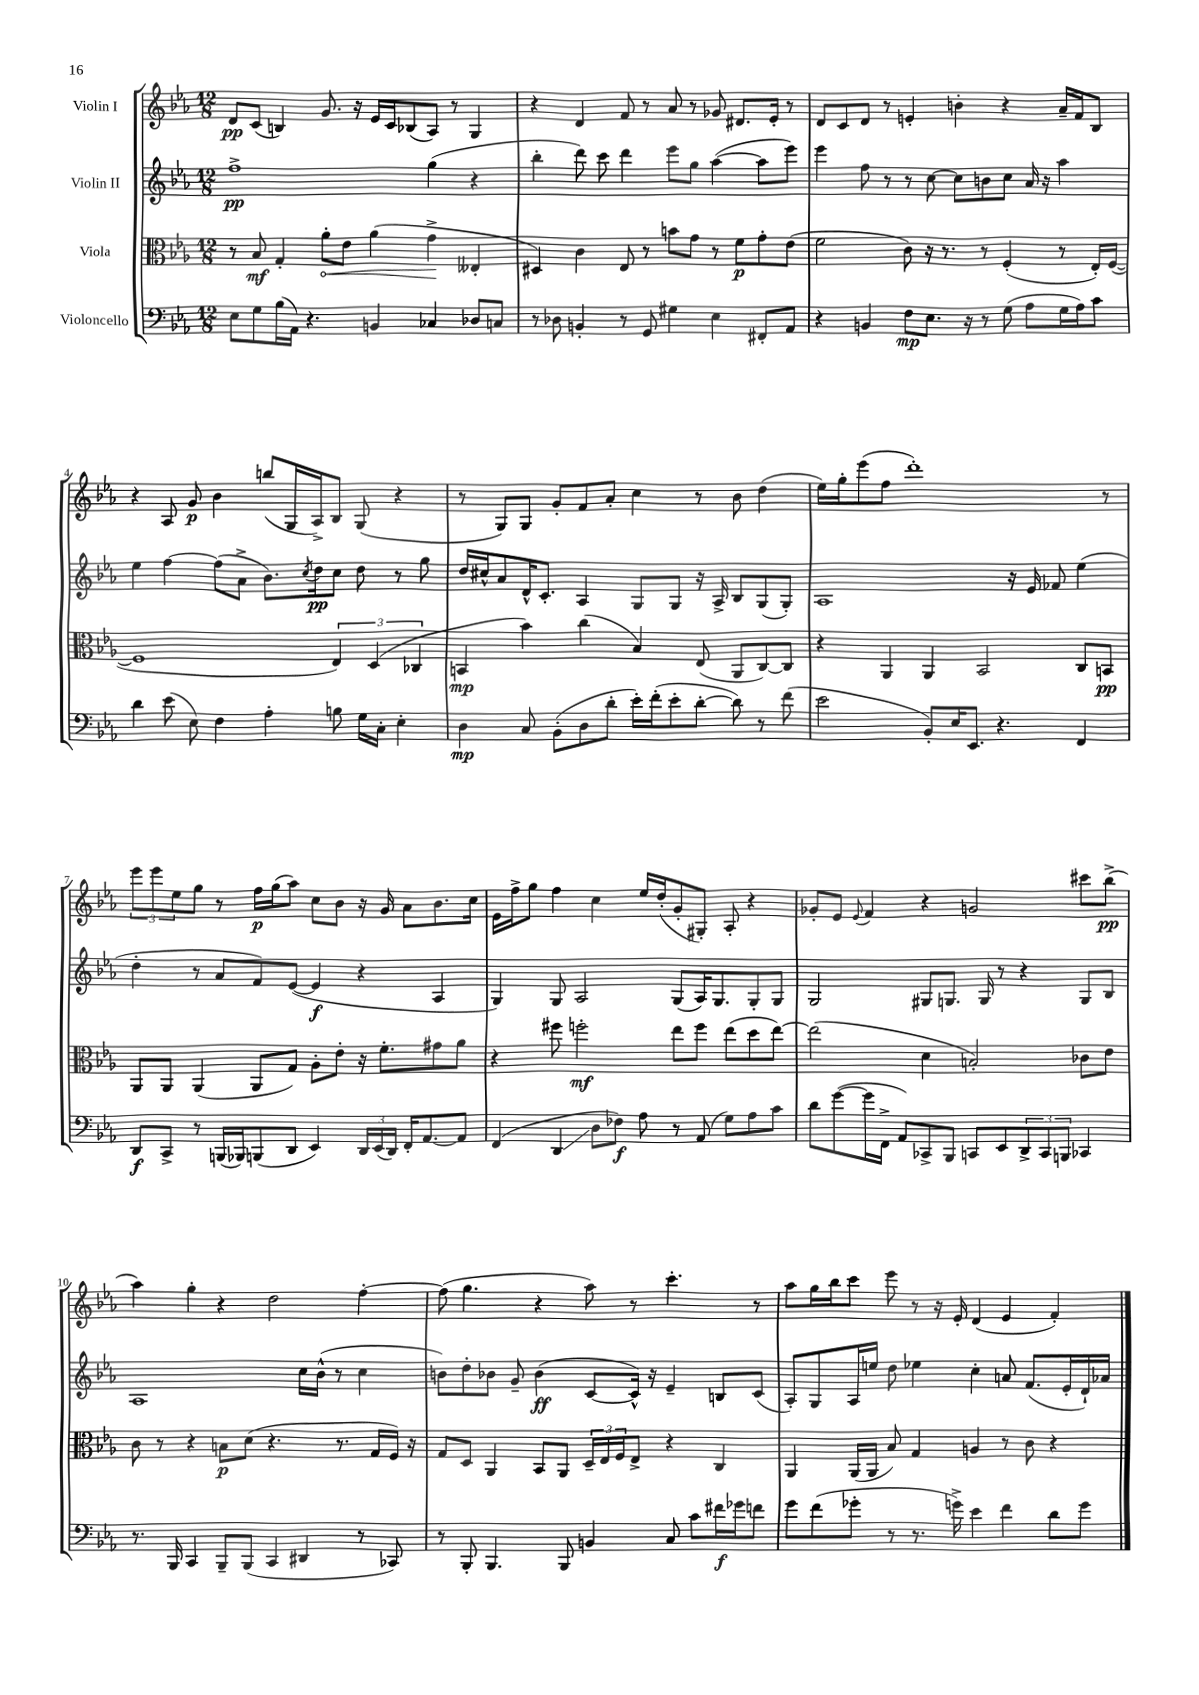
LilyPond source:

<<
\new StaffGroup <<
\new Staff = "s0" \with { instrumentName = "Violin I" } {
    \clef treble \key ees \major \numericTimeSignature \time 12/8
    d'8\pp c'8( b4) g'8. r16 ees'16 c'16 bes8( aes8) r8 g4 |
    r4 d'4 f'8 r8 aes'8 r8 ges'8 dis'8. ees'16-. r8 |
    d'8 c'8 d'8 r8 e'4-. b'4-. r4 aes'16-- f'16 bes8 |
    r4 aes8 g'8\p bes'4 b''8( g16 aes16->) bes8 g8( r4 |
    r8 g8) g8 g'8-. f'8 aes'8-. c''4 r8 bes'8 d''4( |
    ees''16) g''16-. ees'''8( f''8 d'''1-.) r8 |
    \tuplet 3/2 { ees'''8 ees'''8 ees''8 } g''8 r8 f''16\p g''16( aes''8) c''8 bes'8 r16 g'16 aes'8 bes'8. c''16 |
    ees'16 f''16-> g''8 f''4 c''4 ees''16 d''16-.( g'8-. gis8-.) aes8-. r4 |
    ges'8-. ees'8 \appoggiatura { ees'8 } f'4 r4 g'2 cis'''8 bes''8->\pp( |
    aes''4) g''4-. r4 d''2 f''4~-. |
    f''8( g''4. r4 aes''8) r8 c'''4.-. r8 |
    aes''8 g''16 bes''16 c'''8 ees'''8 r8 r16 ees'16-. d'4( ees'4 f'4-.) \bar "|." |
}
\new Staff = "s1" \with { instrumentName = "Violin II" } {
    \clef treble \key ees \major \numericTimeSignature \time 12/8
    f''1->\pp g''4( r4 |
    bes''4-. d'''8) c'''8 d'''4 ees'''8 g''8 aes''4~( aes''8 ees'''8) |
    ees'''4 f''8 r8 r8 c''8~ c''8 b'8 c''8 aes'16 r16 aes''4 |
    ees''4 f''4~ f''8( aes'8-> bes'8.) \acciaccatura { c''8 } d''16\pp c''8 d''8 r8 g''8 |
    d''16 cis''16-^ aes'8 d'16-^ c'8.-. aes4 g8 g8 r16 aes16-> bes8 g8( g8-.) |
    aes1 r16 ees'16 fes'8 ees''4( |
    d''4-. r8 aes'8 f'8) ees'8~( ees'4\f r4 aes4 |
    g4) g8 aes2 g8( aes16) g8. g8-. g8 |
    g2 gis8 g8. g16 r8 r4 g8 bes8 |
    aes1 c''16 bes'16-^( r8 c''4 |
    b'8) d''8-. bes'8 g'8-- bes'4\ff( c'8~ c'16-^) r16 ees'4-- b8 c'8( |
    aes8-.) g8 aes16 e''16 d''8 ees''4 c''4-. a'8 f'8.( ees'16-. d'16-!) aes'16 \bar "|." |
}
\new Staff = "s2" \with { instrumentName = "Viola" } {
    \clef alto \key ees \major \numericTimeSignature \time 12/8
    r8 bes8\mf g4-. \once \override Hairpin.circled-tip = ##t aes'8-.\< ees'8 aes'4( g'4->\! eeses4-. |
    dis4) c'4 ees8 r8 b'8 g'8 r8 f'8\p g'8-. ees'8( |
    f'2 c'8) r16 r8. r8 f4-.( r8 ees16-.) f16~( |
    f1 \tuplet 3/2 { ees4) d4( ces4 } |
    b,4\mp bes'4) c''4( bes4) ees8( aes,8 c8~) c8 |
    r4 aes,4 aes,4 bes,2 c8 b,8\pp |
    aes,8 aes,8 aes,4( aes,8 g8) aes8-. ees'8-. r16 f'8.-. gis'8 aes'8 |
    r4 fis''8 f''2-.\mf ees''8 f''8 ees''8( d''8 ees''8~) |
    ees''2( d'4 b2-.) ces'8 ees'8 |
    c'8 r8 r4 b8\p d'8( r4. r8. g16 f16) r16 |
    g8 d8 aes,4 bes,8 aes,8 \tuplet 3/2 { d16-- ees16 f16 } ees8-> r4 c4 |
    aes,4 aes,16( aes,16 bes8) g4 a4 r8 c'8 r4 \bar "|." |
}
\new Staff = "s3" \with { instrumentName = "Violoncello" } {
    \clef bass \key ees \major \numericTimeSignature \time 12/8
    ees8 g8 bes16( aes,16) r4. b,4 ces4 des8 c8 |
    r8 des8 b,4-. r8 g,8 gis4 ees4 fis,8-. aes,8 |
    r4 b,4 f8\mp ees8. r16 r8 g8( aes8 g16 aes16) c'8 |
    d'4 ees'8( ees8) f4 aes4-. b8 g16 c16-. ees4-. |
    d4\mp c8 bes,8-.( d8 d'8-. ees'16-.) f'16-.( ees'8-. d'8~-. d'8) r8 f'8( |
    ees'2 bes,8-.) ees16 ees,8. r4. f,4 |
    d,8\f c,8-> r8 b,,16( bes,,16) b,,8( d,8 ees,4) \tuplet 3/2 { d,16 ees,16( d,16) } f,16-. aes,8.~ aes,8 |
    f,4( d,4\glissando d8 fes8\f) aes8 r8 aes,8( g8) aes8 c'8 |
    d'8 g'8~( g'16 f,16-> aes,8) ces,8-> bes,,8 c,8 ees,8 \tuplet 3/2 { d,8-> c,8 b,,8 } ces,4 |
    r8. bes,,16 c,4 bes,,8-- bes,,8( c,4 dis,4 r8 ces,8) |
    r8 bes,,8-. bes,,4. bes,,8 b,4 c8 c'8 fis'16\f ges'16 f'8 |
    g'8 f'8( ges'8-. r8 r8. g'16->) ees'4 f'4 d'8 g'8 \bar "|." |
}
>>
>>
